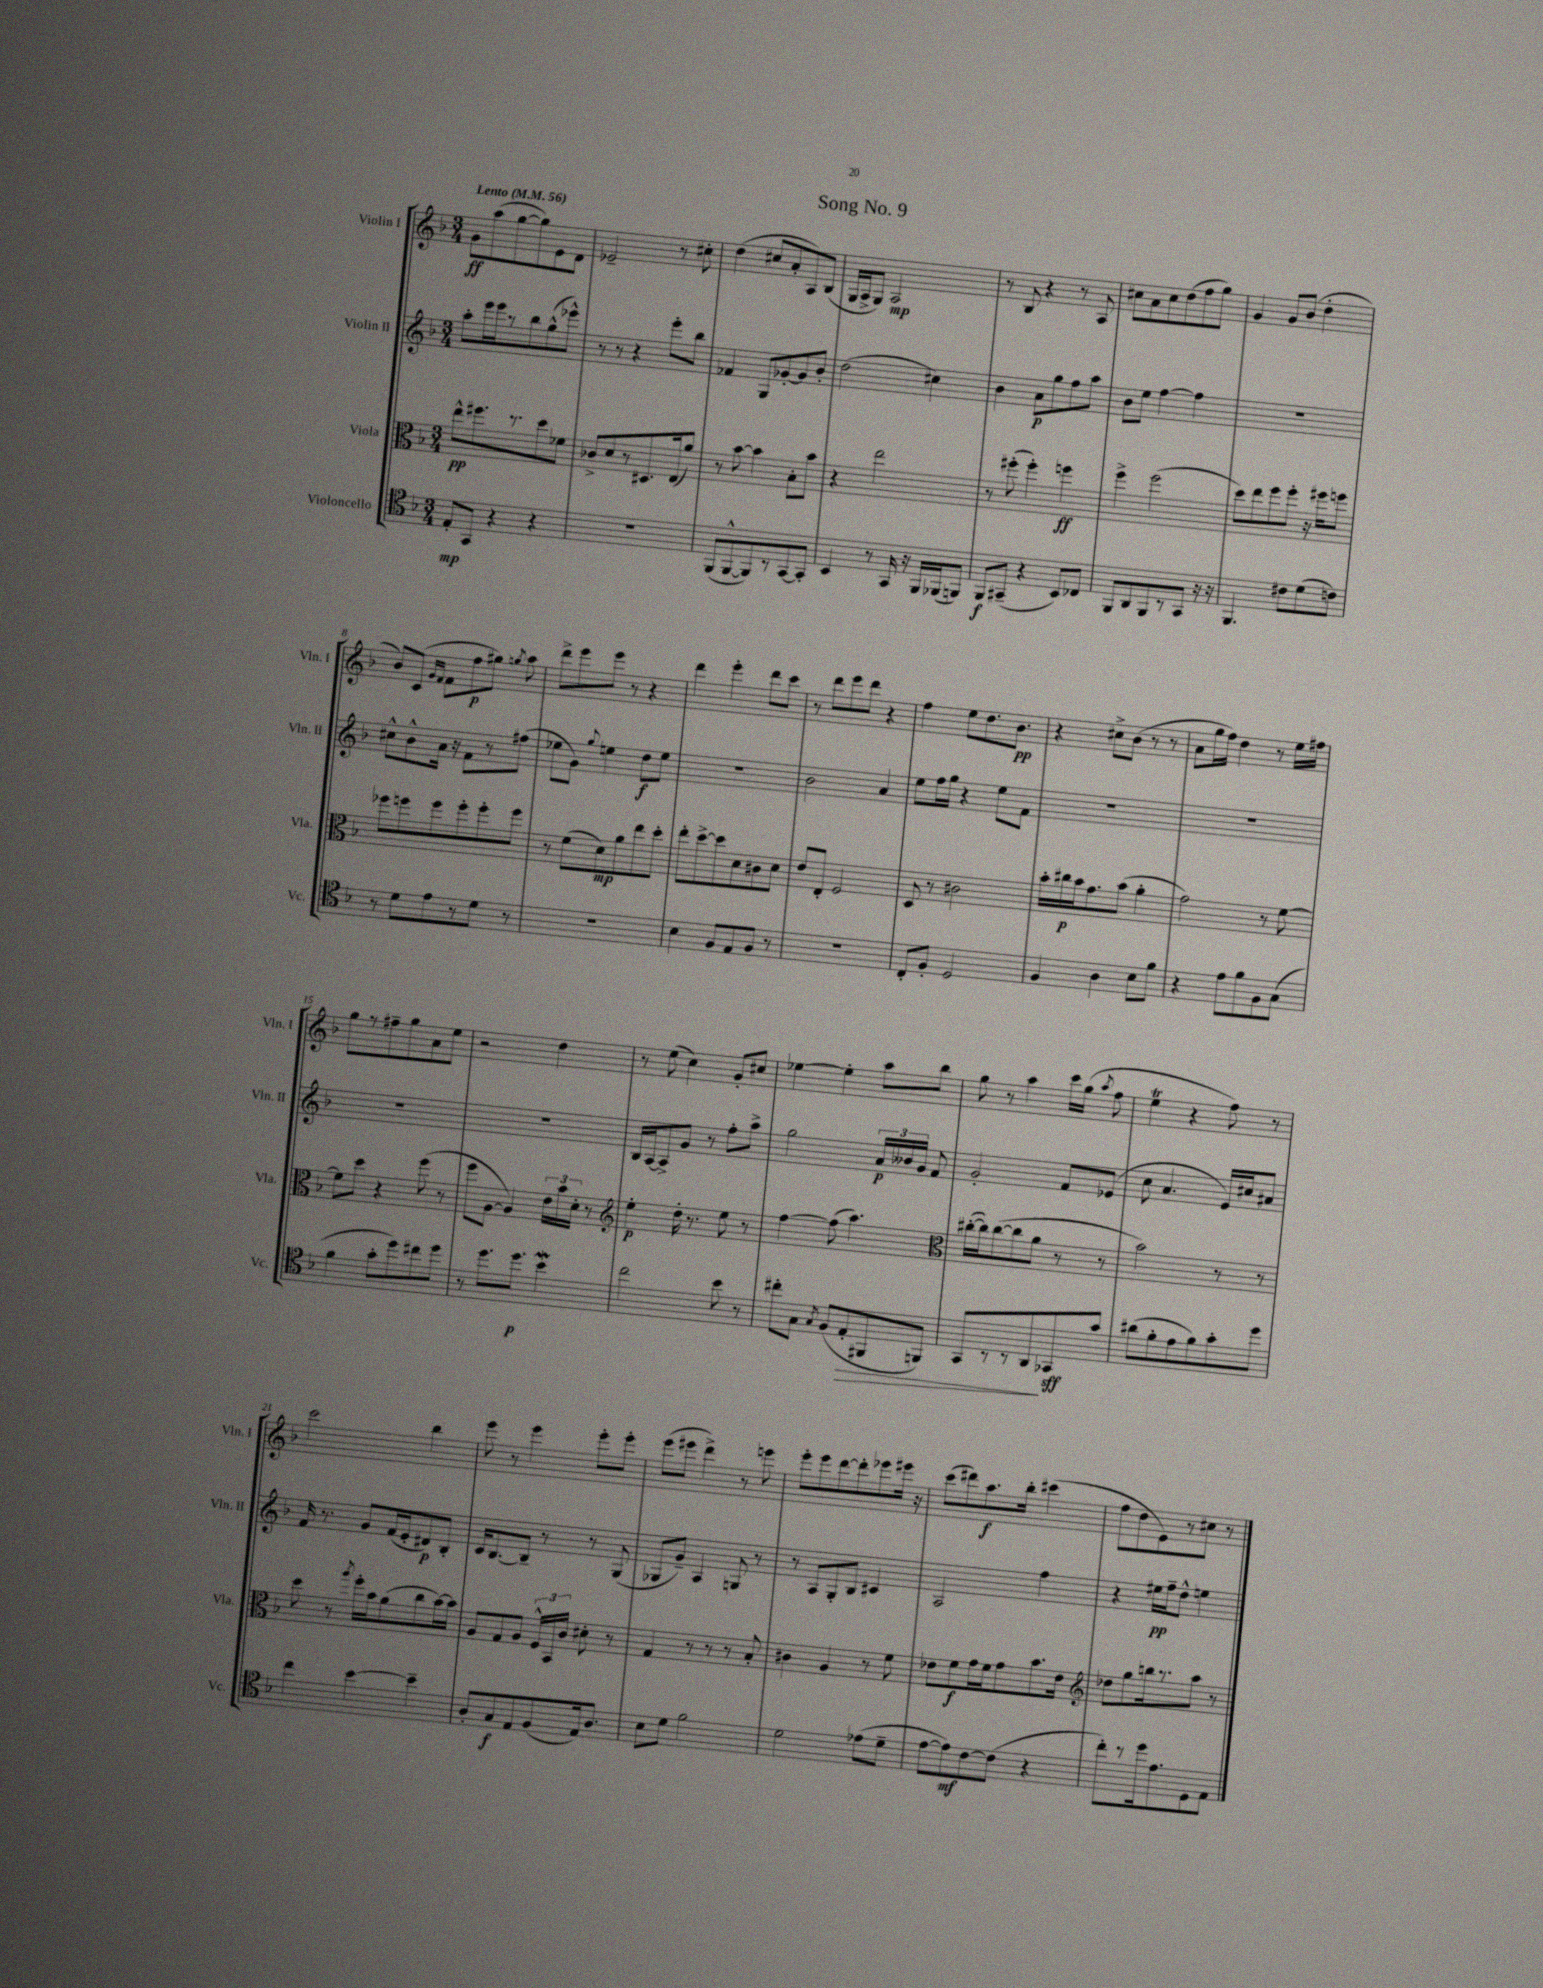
\header { title = "Song No. 9" }
<<
\new StaffGroup <<
\new Staff = "s0" \with { instrumentName = "Violin I" shortInstrumentName = "Vln. I" } {
    \clef treble \key f \major \numericTimeSignature \time 3/4 \tempo "Lento" 4 = 56
    \autoBeamOff g'8[\ff a''8( g''8~ g''8) e'8 d'8] |
    ees'2-- r8 cis''8-. |
    d''4( cis''8[ a'8-. a8) bes8]( |
    g16[ a16-> g8]) a2\mp |
    r8 bes8 r4 r8 a8 |
    cis''8[ a'8 cis''8 d''8( f''8 g''8]) |
    g'4 g'8[ bes'8]( d''4-. |
    bes'8[) c'8]( \grace { g'16[ f'16] } f'8[ f''8\p gis''8]) \acciaccatura { g''8 } a''8 |
    d'''8[-> e'''8 e'''8] r8 r4 |
    d'''4 e'''4-. d'''8[ c'''8] |
    r8 d'''8[ e'''8 d'''8] r4 |
    f''4 e''8[ d''8. bes'8.]\pp |
    r4 cis''8[-> bes'8]( r8 r8 |
    a'8[ g''16 f''16]) d''4 r8 e''16[ fis''16] |
    g''8[ r8 fis''8-- g''8 a'8 e''8] |
    r2 d''4 |
    r8 e''8( c''4) g'8[-. cis''8] |
    ees''4~ ees''4-. a''8[ bes''8] |
    g''8 r8 a''4 c'''16[ g''16]( \acciaccatura { a''8 } f''8 |
    e''4\trill r4 f''8) r8 |
    c'''2 bes''4 |
    e'''8 r8 e'''4 e'''8[-. e'''8]-. |
    e'''8[( eis'''8] d'''4->) r8 e'''8 |
    e'''8[-. e'''8 d'''8~ d'''8-. ees'''8 eis'''16] r16 |
    c'''8[( dis'''8) a''8.\f bes''16]-. cis'''4( |
    f''8[ d''8 e'8) r8 cis''8] r8 \bar "|." |
}
\new Staff = "s1" \with { instrumentName = "Violin II" shortInstrumentName = "Vln. II" } {
    \clef treble \key f \major \numericTimeSignature \time 3/4
    \autoBeamOff a''8[-. e'''16 e'''16 r8 bes''8 g''8-^( ees'''8]-^) |
    r8 r8 r4 e'''8[-. bes''8] |
    fes'4 g8[ ges'8~-. ges'8 bes'8]-. |
    d''2( cis''4) |
    bes'4 a'8[\p g''8 f''8 a''8] |
    bes'8[ e''8] f''4~ f''4 |
    R2. |
    cis''8[-^ bes'8-^ a'16] r16 f'8[ r8 fis''8]( |
    ees''8[ g'8]) \appoggiatura { g''8 } e''4 d''8[\f e''8] |
    R2. |
    bes'2 a'4 |
    e''8[ f''16 g''16] r4 e''8[ f'8] |
    R2. |
    R2. |
    R2. |
    R2. |
    bes16[ a16~ a8-> g'8] r8 f''8[-. a''8]-> |
    g''2 \tuplet 3/2 { a'16[\p beses'16 g'16] } f'8 |
    g'2-. f'8[ ees'8]( |
    c''8 a'4. e'16[) cis''16 ais'8] |
    f'16 r8. g'8[ f'16( e'16-. dis'8\p) bes8]-. |
    c'16[ bes8.~ bes8]-- r8 r8 g8( |
    ges8[ g'8]--) a4 g8 r8 |
    r8 a8[ g8-. bes8] cis'4 |
    a2 f''4 |
    r4 eis''16[\pp f''16-- d''8]-^ e''4 \bar "|." |
}
\new Staff = "s2" \with { instrumentName = "Viola" shortInstrumentName = "Vla." } {
    \clef alto \key f \major \numericTimeSignature \time 3/4
    \autoBeamOff e''8[-^\pp fis''8. r8. d''8 fes'8] |
    ces'8[-> d'8 r8 dis8. e16( a'8]) |
    r8 bes'8~ bes'4 bes8[-. bes'8] |
    r4 e''2 |
    r8 fis''8-.( fis''4-.) f''4\ff |
    f''4-> f''2( |
    d''8[) e''8 f''8 f''8]-. r16 fis''16[ f''8] |
    fes''8[ f''8 f''8 f''8-. f''8-. f''8] |
    r8 f'8[( d'8\mp) a'8 e''8 d''8]-. |
    e''8[-. d''8~-> d''8 d'8 cis'8 d'8] |
    e'8[ e8]-. f2 |
    d8 r8 cis'2 |
    bes'16[-. cis''16\p bes'16 g'8. bes'8]( a'4-. |
    g'2) r8 f'8~ |
    f'8[ d''8] r4 f''8( r8 |
    f''8[ a8]~ a4) \tuplet 3/2 { e'16[ bes'16 d'16]-. } r8 |
    \clef treble e''4-.\p d''16-. r8. e''8 r8 |
    f''4~ f''8( a''4.) |
    \clef alto cis''16[~-.( cis''16) cis''8~( cis''8 a'8] r8 r8 |
    bes'2) r8 r8 |
    d''8 r8 \acciaccatura { a''8 } f''16[-. bes'16 a'8( c''8 bes'16~) bes'16] |
    a8[ g8 a8] \tuplet 3/2 { f16[-^ bes,16 c'16] } dis'8-. r8 |
    g4 r8 r8 r8 bes8-. |
    cis'4 a4 r8 f'8 |
    ees'8[ f'8\f g'16 f'16 g'8 bes'8. ees'16] |
    \clef treble des''8[ g''8 b''16 r8. a''8] r8 \bar "|." |
}
\new Staff = "s3" \with { instrumentName = "Violoncello" shortInstrumentName = "Vc." } {
    \clef tenor \key f \major \numericTimeSignature \time 3/4
    \autoBeamOff e8[-.\mp g,8] r4 r4 |
    R2. |
    f,8[( f,8~-^ f,8) r8 g,8~ g,8]-. |
    bes,4 r8 g,16 r16 f,16[ fes,16( f,8]) |
    f,8[\f gis,8]--( r4 bes,8[) ces8] |
    f,8[ a,8 f,8 r8 g,8] r16 r16 |
    f,4. cis'8[ d'8( c'8]) |
    r8 d'8[ e'8 r8 d'8] r8 |
    R2. |
    bes4 f8[ e8 f8] r8 |
    R2. |
    c8[-. f8]-. d2 |
    f4 a4 bes8[ f'8] |
    r4 e'8[ f'8 f8 g8]( |
    f'4 g'8[-. d''8) cis''8 d''8] |
    r8 d''8.[ d''8.]\p bes'4\mordent |
    c''2 bes'8 r8 |
    cis''8[-. g8] \acciaccatura { g8 } f8[( e8-.\> fis,8 f,8]) |
    g,8[ r8 r8 a,8\! ges,8\sff g'8] |
    ais'8[( f'8-. e'8 f'8) g'8-. d''8] |
    c''4 bes'4~ bes'4-- |
    a8[-. g8\f e8 f8( e16) a8.] |
    bes8[ d'8] f'2 |
    d'2 ees'8[( d'8]-- |
    e'8[~ e'8\mf) c'8~ c'8]( r4 |
    c''8[-.) r8 d''16 e'8. d8 e8] \bar "|." |
}
>>
>>
